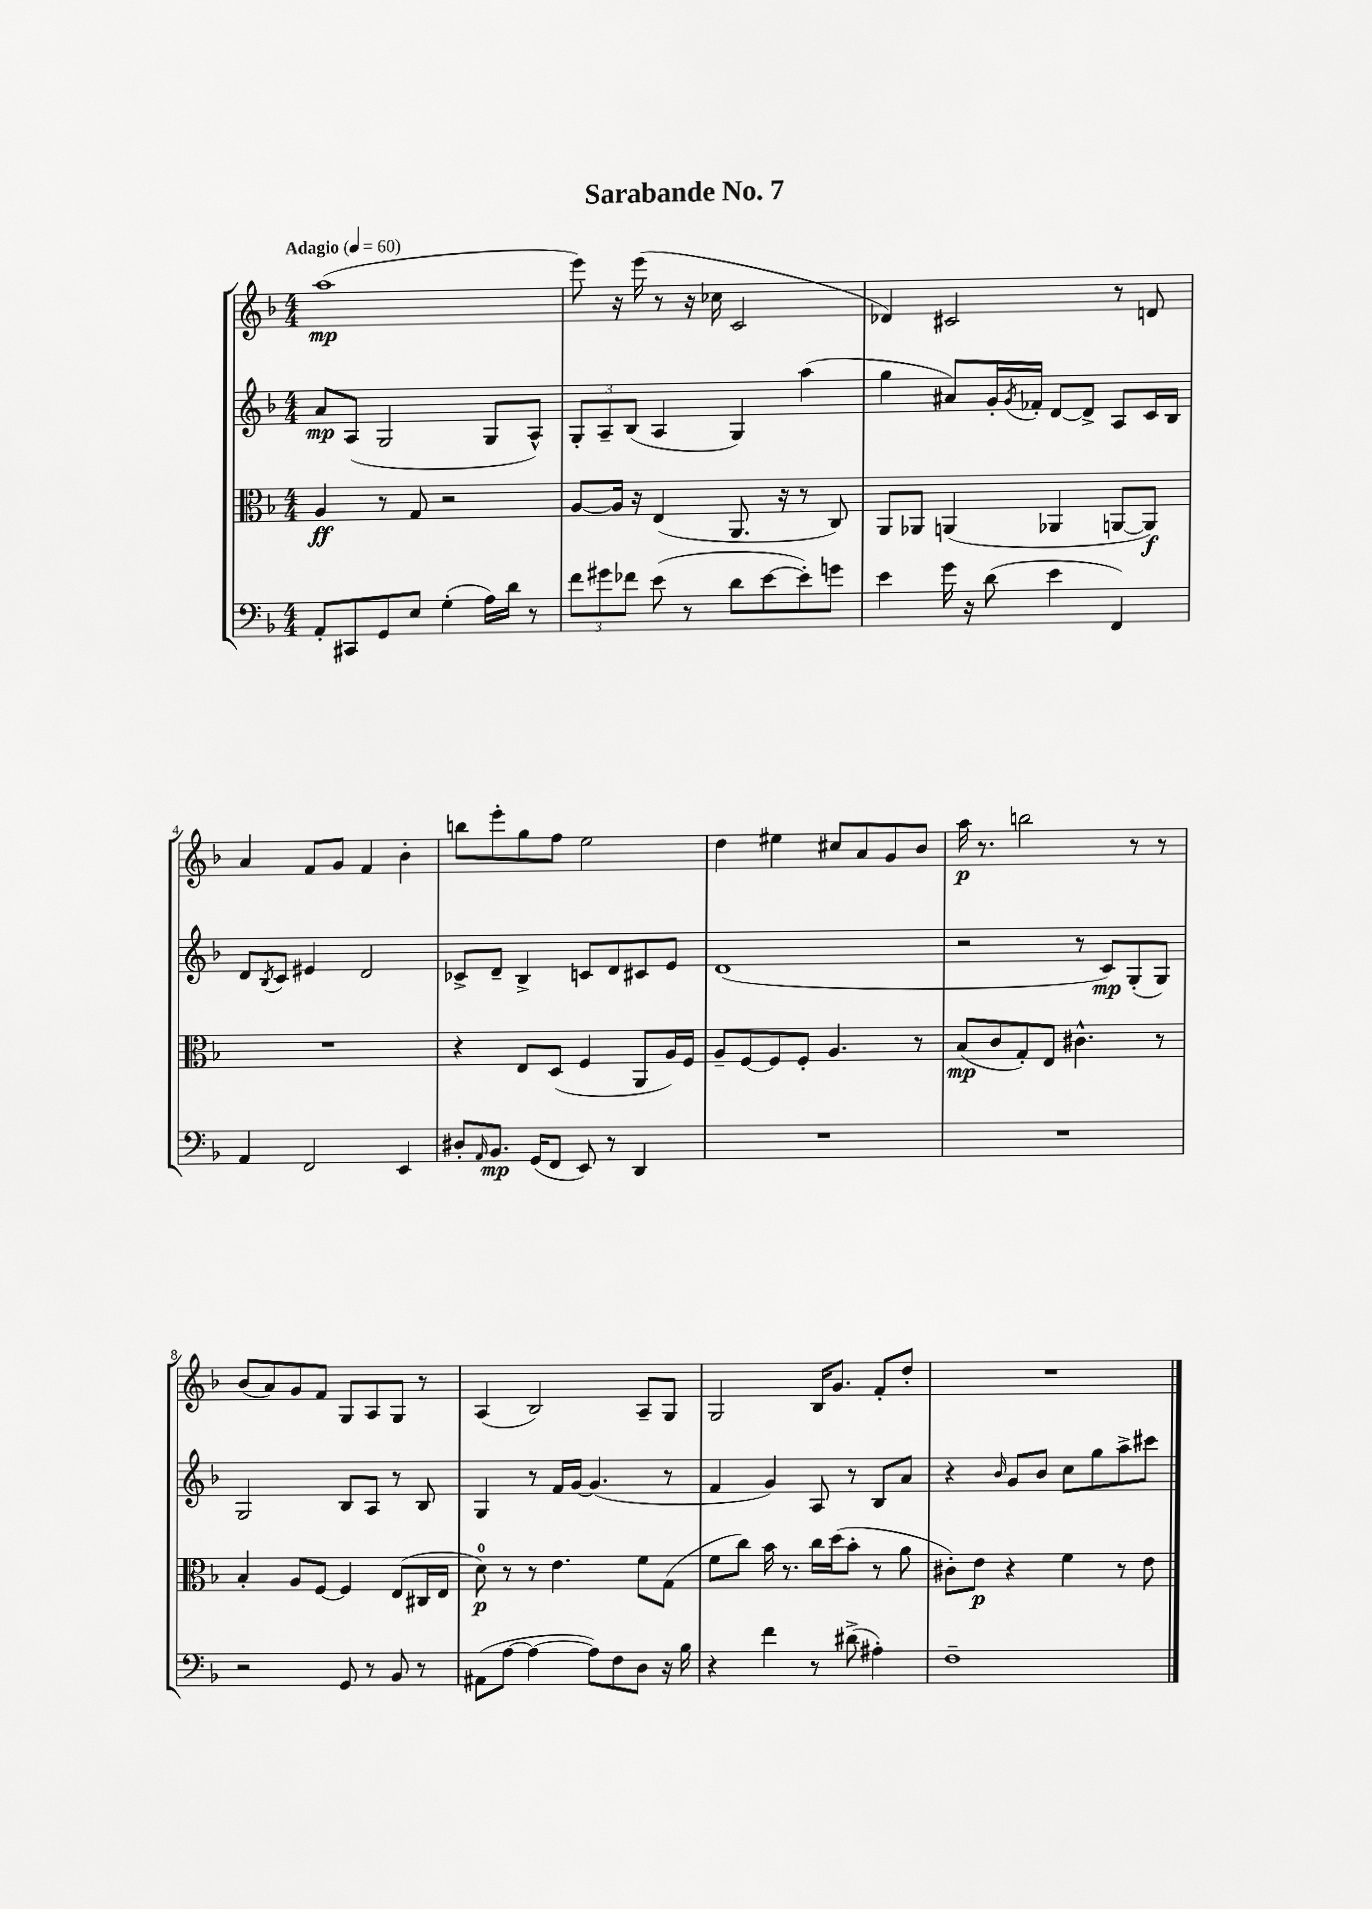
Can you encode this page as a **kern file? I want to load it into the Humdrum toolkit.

**kern	**kern	**kern	**kern
*staff4	*staff3	*staff2	*staff1
*clefF4	*clefC3	*clefG2	*clefG2
*k[b-]	*k[b-]	*k[b-]	*k[b-]
*M4/4	*M4/4	*M4/4	*M4/4
*MM60	*MM60	*MM60	*MM60
8AA'/L	4A/	8a/L	(1aa
8CC#/	.	(8A/J	.
8GG/	8r	2G/	.
8E/J	8G/	.	.
(4G'\	2r	.	.
16A\LL)	.	8G/L	.
16d\JJ	.	.	.
8r	.	8A^^/J)	.
=	=	=	=
12f\L	[8A/L	12G'/L	8eee\)
12g#\	.	12A~/	.
.	16A/]Jk	.	16r
12f-\J	.	(12B-/J	.
.	16r	.	(16eee\
(8e\	(4E/	4A/	8r
8r	.	.	16r
.	.	.	16cc-\
8d\L	8.AA/	4G/)	2c/
[8e\	.	.	.
.	16r	.	.
8e'\])	8r	(4aa\	.
8g\J	8C/)	.	.
=	=	=	=
4e\	8AA/L	4gg\	4d-/)
.	8AA-/J	.	.
16g\	(4AA/	8a#/L)	2c#/
16r	.	.	.
(8d\	.	16g'/L	.
.	.	8qg/	.
.	.	16f-'/JJ	.
4e\	4AA-/	[8d/L	.
.	.	8d^/]J	.
4FF/)	[8AA/L	8A/L	8r
.	8AA/]J)	16c/L	8d/
.	.	16B-/JJ	.
=	=	=	=
4AA/	1r	8d/L	4a/
.	.	8qB-/	.
.	.	8c/J	.
2FF/	.	4e#/	8f/L
.	.	.	8g/J
.	.	2d/	4f/
4EE/	.	.	4b-'\
=	=	=	=
8D#'/L	4r	8c-^/L	8bb\L
16qqAA/	.	.	.
8.BB-/J	.	8d~/J	8eee'\
.	8E/L	4B-^/	8gg\
(16GG/LK	.	.	.
8FF/J	(8D/J	.	8ff\J
8EE/)	4F/	8c/L	2ee\
8r	.	8d/	.
4DD/	8AA/L	8c#/	.
.	16A/L)	8e/J	.
.	16F/JJ	.	.
=	=	=	=
1r	8A~/L	(1d	4dd\
.	[8F/	.	.
.	8F/]	.	4ee#\
.	8F'/J	.	.
.	4.A/	.	8cc#/L
.	.	.	8a/
.	.	.	8g/
.	8r	.	8b-/J
=	=	=	=
1r	(8B-/L	2r	16aa\
.	.	.	8.r
.	8c/	.	.
.	8G'/)	.	2bb\
.	8E/J	.	.
.	4.c#^^\	8r	.
.	.	8c/L)	.
.	.	(8G'/	8r
.	8r	8G/J)	8r
=	=	=	=
2r	4B-'/	2G/	(8b-/L
.	.	.	8a/)
.	8A/L	.	8g/
.	[8F/J	.	8f/J
8GG/	4F/]	8B-/L	8G/L
8r	.	8A/J	8A/
8BB-/	(8E/L	8r	8G/J
8r	16C#/L	8B-/	8r
.	16E/JJ	.	.
=	=	=	=
(8AA#\L	8d\)	4G/	(4A/
[8A\J	8r	.	.
4A\_	8r	8r	2B-/)
.	4.e\	16f/LL	.
.	.	[16g/JJ	.
8A\]L)	.	(4.g/]	.
8F\	.	.	.
8D\J	8f\L	.	8A~/L
16r	(8G\J	8r	8G/J
16B-\	.	.	.
=	=	=	=
4r	8f\L	4f/	2G/
.	8cc\J)	.	.
4f\	16b-\	4g/)	.
.	8.r	.	.
8r	16cc\LL	8A/	16B-/LK
.	(16dd\J	.	8.g/J
(8d#^\	8b-'\J	8r	.
4A#'\)	8r	8B-/L	8f'/L
.	8a\	8a/J	8dd'/J
=	=	=	=
1F~	8c#'\L)	4r	1r
.	8e\J	.	.
.	.	16qqb-/	.
.	4r	8g/L	.
.	.	8b-/J	.
.	4f\	8cc\L	.
.	.	8gg\	.
.	8r	8aa^\	.
.	8e\	8ccc#\J	.
==	==	==	==
*-	*-	*-	*-
